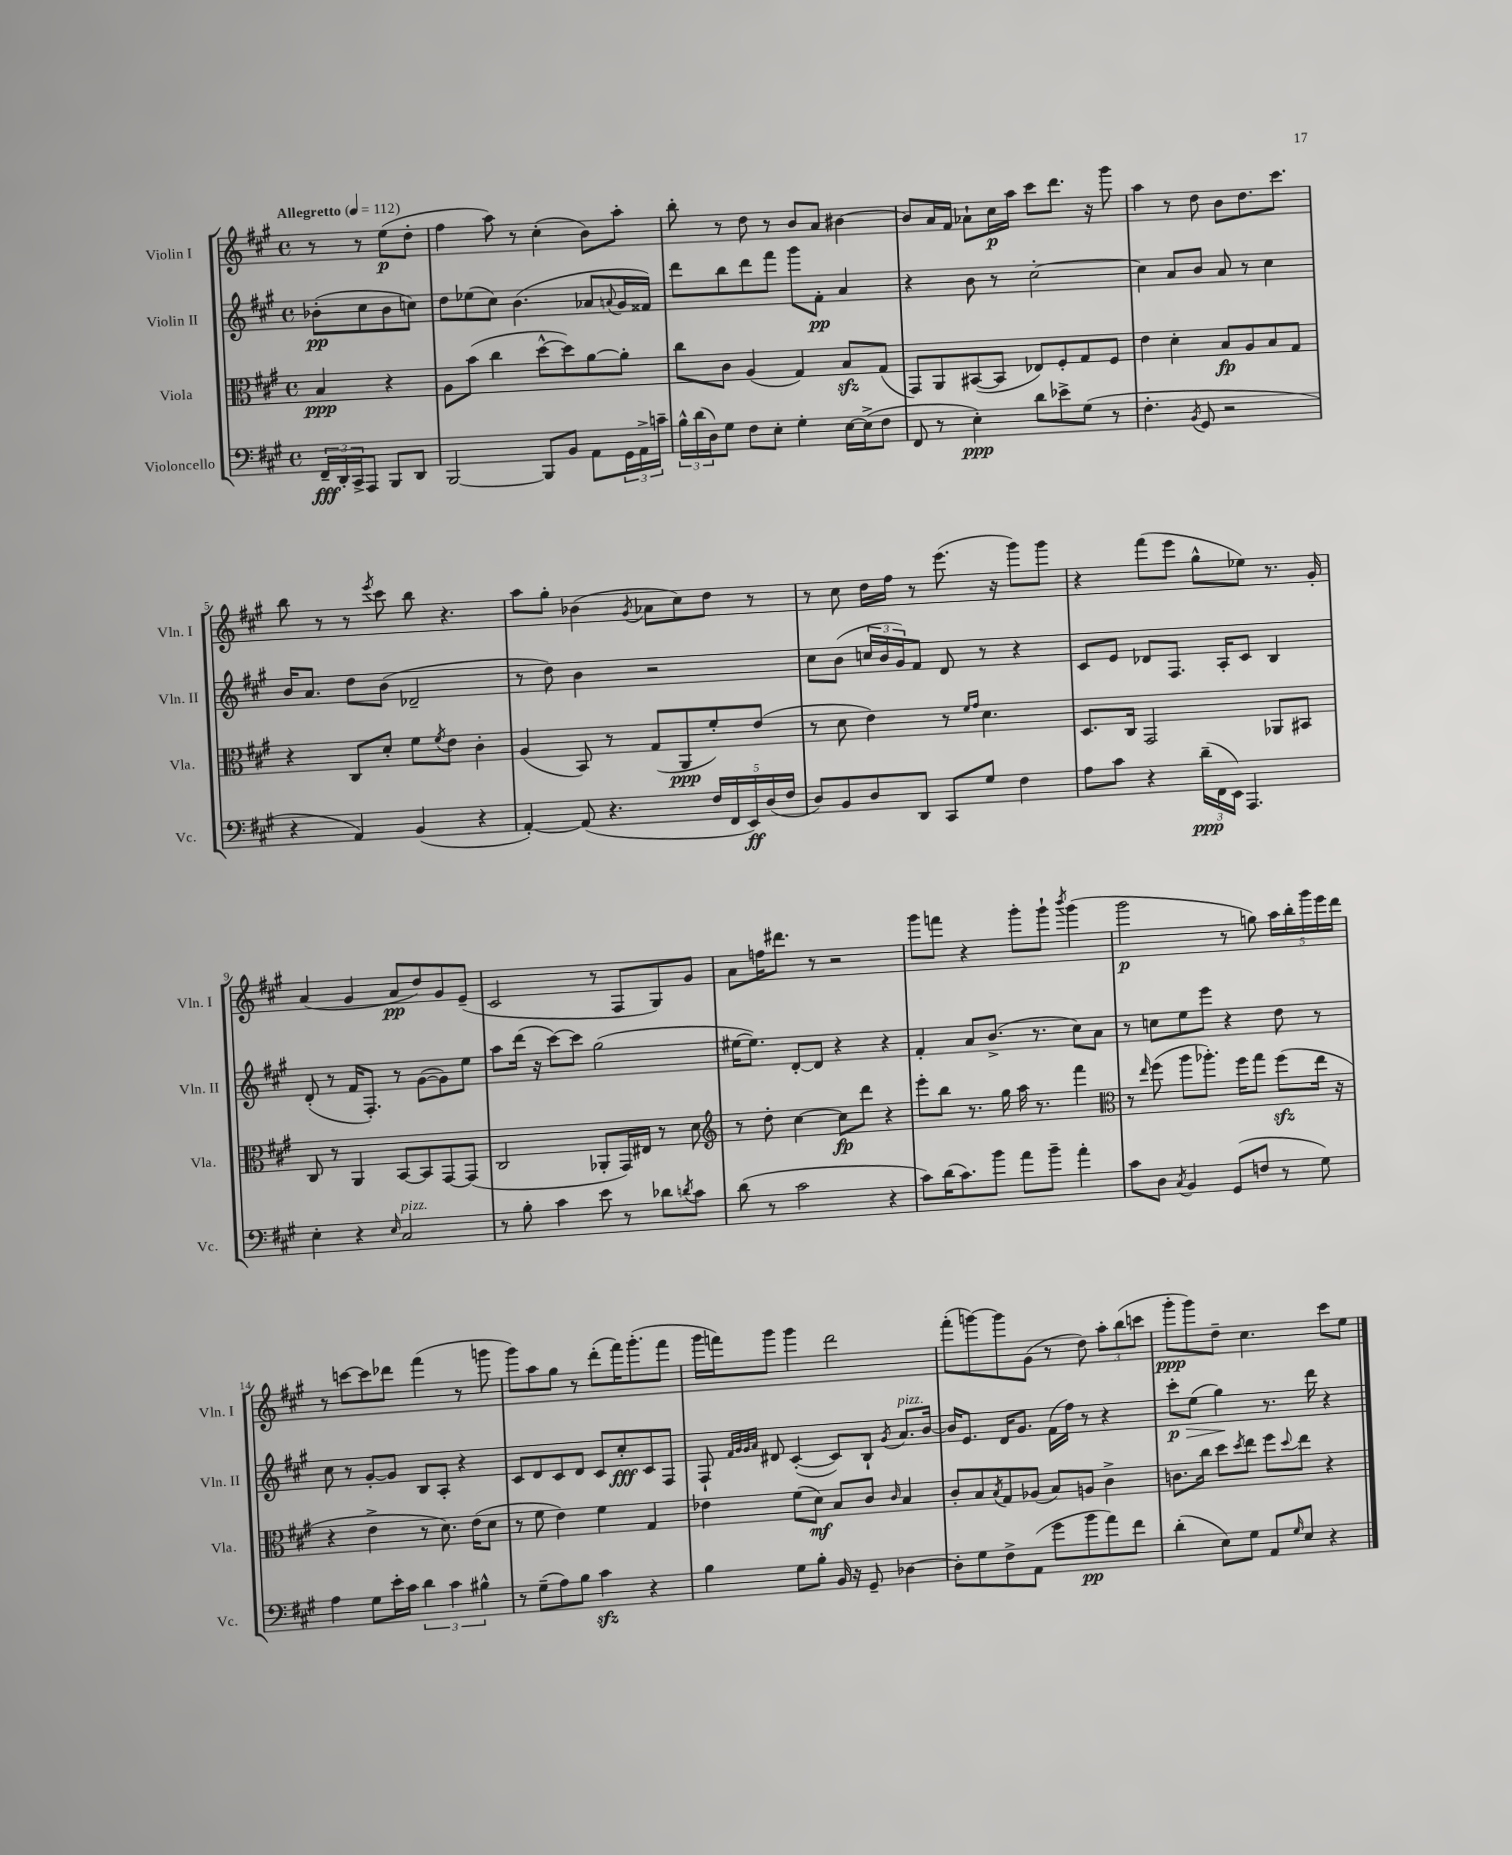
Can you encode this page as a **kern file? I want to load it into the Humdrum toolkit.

**kern	**dynam	**kern	**dynam	**kern	**dynam	**kern	**dynam
*part4	*part4	*part3	*part3	*part2	*part2	*part1	*part1
*staff4	*staff4	*staff3	*staff3	*staff2	*staff2	*staff1	*staff1
*I"Violoncello	*	*I"Viola	*	*I"Violin II	*	*I"Violin I	*
*I'Vc.	*	*I'Vla.	*	*I'Vln. II	*	*I'Vln. I	*
*clefF4	*	*clefC3	*	*clefG2	*	*clefG2	*
*k[f#c#g#]	*	*k[f#c#g#]	*	*k[f#c#g#]	*	*k[f#c#g#]	*
*M4/4	*	*M4/4	*	*M4/4	*	*M4/4	*
*met(c)	*	*met(c)	*	*met(c)	*	*met(c)	*
*MM112	*	*MM112	*	*MM112	*	*MM112	*
=	=	=	=	=	=	=	=
!	!	!	!	!	!	!LO:TX:a:B:t=Allegretto	!
24FF#~/LL	fff	4B/	ppp	(8b-X'\L	pp	8r	.
24DD'/	.	.	.	.	.	.	.
24CC#^/J	.	.	.	.	.	.	.
8AAA/J	.	.	.	8cc#\	.	8r	.
8BBB/L	.	4r	.	8b-\	.	(8ee\L	p
8DD/J	.	.	.	8ccn\J)	.	8dd'\J	.
=1	=1	=1	=1	=1	=1	=1	=1
[2BBB/	.	8A\L	.	8dd\L	.	4ff#\	.
.	.	(8b\J	.	(8ee-X\	.	.	.
.	.	4cc#\	.	8cc#\J)	.	8aa\)	.
.	.	.	.	(4.b\	.	8r	.
8BBB/L]	.	[8dd^^\L	.	.	.	(4cc#'\	.
8BB/J	.	8dd\])	.	.	.	.	.
8AA\L	.	[8a\	.	8a-X/L	.	8b\L)	.
.	.	.	.	8qqan/	.	.	.
24GG#\L	.	8a'\J]	.	16g#/L	.	8aa'\J	.
24AA^\	.	.	.	.	.	.	.
.	.	.	.	16f##X/JJ)	.	.	.
24cn~\JJ	.	.	.	.	.	.	.
=2	=2	=2	=2	=2	=2	=2	=2
24B^^\LL	.	8cc#\L	.	8ddd\L	.	8bb'\	.
(24d\	.	.	.	.	.	.	.
24D\J)	.	.	.	.	.	.	.
8G#\J	.	8c#\J	.	8bb\	.	8r	.
8F#\L	.	(4A/	.	8ddd\	.	8dd\	.
8E'\J	.	.	.	8fff#\J	.	8r	.
4G#'\	.	4G#/)	.	8ggg#\L	.	8b/L	.
.	.	.	.	8f#'\J	pp	8a/J	.
[16E\LL	.	8Bzz/L	.	4a/	.	[4b#X\	.
(16E^\J]	.	.	.	.	.	.	.
8F#\J	.	(8G#/J	.	.	.	.	.
=3	=3	=3	=3	=3	=3	=3	=3
8FF#/	.	8GG#/L)	.	4r	.	8b#/L]	.
8r	.	8AA/	.	.	.	16a/L	.
.	.	.	.	.	.	16f#/JJ	.
4E'\)	ppp	([8BB#X/	.	8b\	.	8a-X`\L	.
.	.	8BB#/J]	.	8r	.	16cc#\L	p
.	.	.	.	.	.	16aa\JJ	.
8d\L	.	8E-X/L)	.	[2cc#'\	.	8ccc#\L	.
8e-X^\	.	8F#'/	.	.	.	8.ddd\J	.
(8G#\J	.	8G#/	.	.	.	.	.
.	.	.	.	.	.	16r	.
8r	.	8F#/J	.	.	.	8ggg#\	.
=4	=4	=4	=4	=4	=4	=4	=4
4.F#'\	.	4e\	.	4cc#\]	.	4aa\	.
.	.	4d'\	.	8a/L	.	8r	.
8qBB/	.	.	.	.	.	.	.
8GG#/	.	.	.	8b/J	.	8dd\	.
2r	.	8B/L	fp	8a/	.	8b\L	.
.	.	8A/	.	8r	.	8.dd\	.
.	.	8B/	.	4cc#\	.	.	.
.	.	.	.	.	.	8.ccc#\J	.
.	.	8G#/J	.	.	.	.	.
!!LO:LB:g=z
=5	=5	=5	=5	=5	=5	=5	=5
4r	.	4r	.	16b/KL	.	8bb\	.
.	.	.	.	8.a/J	.	.	.
.	.	.	.	.	.	8r	.
4AA/)	.	8C#/L	.	8dd\L	.	8r	.
.	.	.	.	.	.	8qeee/	.
.	.	8d'/J	.	(8b\J	.	8ccc#\	.
(4BB/	.	8f#\L	.	2d-X~/	.	8bb\	.
.	.	8qf#/	.	.	.	.	.
.	.	8e\J	.	.	.	4.r	.
4r	.	4c#'\	.	.	.	.	.
=6	=6	=6	=6	=6	=6	=6	=6
[4AA'/)	.	(4A/	.	8r	.	8aa\L	.
.	.	.	.	8dd\)	.	8gg#'\J	.
(8AA/]	.	8BB/)	.	4b\	.	(4b-X\	.
4.r	.	8r	.	.	.	.	.
.	.	.	.	.	.	8qg#/	.
.	.	(8G#/L	.	2r	.	8a-X\L	.
.	.	8AA/	ppp	.	.	8cc#\)	.
20F#/LL	.	8f#'/)	.	.	.	8dd\J	.
20FF#/	.	.	.	.	.	.	.
20EE/)	ff	.	.	.	.	.	.
.	.	(8e/J	.	.	.	8r	.
(20D/	.	.	.	.	.	.	.
20F#/JJ	.	.	.	.	.	.	.
=7	=7	=7	=7	=7	=7	=7	=7
8D/L)	.	8r	.	8cc#\L	.	8r	.
8BB/	.	8d\	.	(8b\J	.	8cc#\	.
8D/	.	4e\)	.	24ccn/LL	.	16dd\LL	.
.	.	.	.	24b/	.	.	.
.	.	.	.	.	.	16ff#\JJ	.
.	.	.	.	24g#/J)	.	.	.
8DD/J	.	.	.	8f#/J	.	8r	.
8CC#/L	.	8r	.	8d/	.	(8.eee\	.
.	.	16qqf#/LL	.	.	.	.	.
.	.	16qqg#/JJ	.	.	.	.	.
8G#/J	.	4.d\	.	8r	.	.	.
.	.	.	.	.	.	16r	.
4F#\	.	.	.	4r	.	8ggg#\L)	.
.	.	.	.	.	.	8ggg#\J	.
=8	=8	=8	=8	=8	=8	=8	=8
8A\L	.	8.D/L	.	8c#/L	.	4r	.
8c#\J	.	.	.	8e/J	.	.	.
.	.	16C#/Jk	.	.	.	.	.
4r	.	2GG#/	.	8d-X/L	.	(8fff#\L	.
.	.	.	.	8.F#/J	.	8eee\J	.
(24d~\LL	ppp	.	.	.	.	8gg#^^\L	.
24FF#\	.	.	.	.	.	.	.
.	.	.	.	16A'/KL	.	.	.
24EE\JJ)	.	.	.	.	.	.	.
4.AAA/	.	.	.	8c#/J	.	8ee-X\J)	.
.	.	8AA-X/L	.	4B/	.	8.r	.
.	.	8BB#X/J	.	.	.	.	.
.	.	.	.	.	.	16g#'/	.
!!LO:LB:g=z
=9	=9	=9	=9	=9	=9	=9	=9
4E'\	.	8C#/	.	(8d'/	.	(4a/	.
.	.	8r	.	8r	.	.	.
4r	.	4AA/	.	16f#/KL	.	4g#/	.
.	.	.	.	8.F#'/J)	.	.	.
16qqE/	.	.	.	.	.	.	.
!LO:TX:a:i:t=pizz.	!	!	!	!	!	!	!
2C#/	.	[8BB/L	.	8r	.	8a/L	pp
.	.	8BB/]	.	([8g#\L	.	8dd/)	.
.	.	[8GG#/	.	8g#\])	.	8g#/	.
.	.	(8GG#/J]	.	8ee\J	.	(8e~/J	.
=10	=10	=10	=10	=10	=10	=10	=10
8r	.	2C#/	.	8aa\L	.	2c#/	.
8B'\	.	.	.	(16ddd\Jk	.	.	.
.	.	.	.	16r	.	.	.
4c#\	.	.	.	[8ccc#\L)	.	.	.
.	.	.	.	8ccc#\J]	.	.	.
8e\	.	8AA-X'/L	.	(2gg#\	.	8r	.
8r	.	16GG#/L)	.	.	.	8F#/L	.
.	.	16E#X/JJ	.	.	.	.	.
8d-X\L	.	8r	.	.	.	8G#/)	.
8qdn/	.	.	.	.	.	.	.
8c#\J	.	8d\	.	.	.	8g#/J	.
=11	=11	=11	=11	=11	=11	=11	=11
*	*	*clefG2	*	*	*	*	*
(8d\	.	8r	.	[16ee#X\KL	.	8a\L	.
.	.	.	.	8.ee#\J])	.	.	.
8r	.	8dd'\	.	.	.	16ffn\K	.
.	.	.	.	.	.	8.ddd#X\J	.
2c#\	.	[4cc#\	.	[8d'/L	.	.	.
.	.	.	.	8d/J]	.	8r	.
.	.	8cc#\L]	fp	4r	.	2r	.
.	.	8ddd\J	.	.	.	.	.
4r	.	4r	.	4r	.	.	.
=12	=12	=12	=12	=12	=12	=12	=12
8c#\L)	.	8eee'\L	.	4f#'/	.	8ggg#\L	.
(16d\K	.	8bb\J	.	.	.	8fffn\J	.
8.c#\)	.	.	.	.	.	.	.
.	.	8.r	.	8a/L	.	4r	.
8b\J	.	.	.	(8.b^/J	.	.	.
.	.	16gg#\	.	.	.	.	.
8a\L	.	16aa\	.	.	.	8ggg#'\L	.
.	.	8.r	.	8.r	.	.	.
8b~\J	.	.	.	.	.	8ggg#`\J	.
.	.	.	.	.	.	8qbbb/	.
4a'\	.	4fff#\	.	8cc#\L)	.	(4ggg#\	.
.	.	.	.	8a\J	.	.	.
=13	=13	=13	=13	=13	=13	=13	=13
*	*	*clefC3	*	*	*	*	*
8c#\L	.	8r	.	8r	.	2ggg#\	p
.	.	16qqee/	.	.	.	.	.
8D\J	.	(8ff#\	.	8ccn\L	.	.	.
8qC#/	.	.	.	.	.	.	.
4BB/	.	8aa\L	.	8ee\	.	.	.
.	.	8.aa-X'\J)	.	8eee\J	.	.	.
(8GG#/L	.	.	.	4r	.	8r	.
.	.	16ff#\KL	.	.	.	.	.
8Fn/J	.	8gg#\J	.	.	.	8ggn\)	.
8r	.	(8ff#zz\L	.	8dd\	.	20aa\LL	.
.	.	.	.	.	.	20bb'\	.
.	.	.	.	.	.	20ggg#\	.
8G#\)	.	16ee\Jk	.	8r	.	.	.
.	.	.	.	.	.	20eee\	.
.	.	16r	.	.	.	.	.
.	.	.	.	.	.	20ddd\JJ	.
!!LO:LB:g=z
=14	=14	=14	=14	=14	=14	=14	=14
4A\	.	4r	.	8cc#\	.	8r	.
.	.	.	.	8r	.	[8cccn\L	.
8G#\L	.	4e^\	.	[8g#'/L	.	8ccc\]	.
16e'\L	.	.	.	8g#/J]	.	8ddd-X\J	.
16c#\JJ	.	.	.	.	.	.	.
6d\	.	8r	.	8B/L	.	(4fff#\	.
.	.	8.d\)	.	8A'/J	.	.	.
6c#\	.	.	.	.	.	.	.
.	.	.	.	4r	.	8r	.
.	.	(16e\KL	.	.	.	.	.
6B#X^^\	.	.	.	.	.	.	.
.	.	8d\J	.	.	.	8gggn\	.
=15	=15	=15	=15	=15	=15	=15	=15
8r	.	8r	.	8c#/L	.	8ggg#\L)	.
(8G#~\L	.	8f#\	.	8d/	.	8aa\	.
8A\)	.	4e\)	.	8c#/	.	8gg#\J	.
8B\J	.	.	.	8d/J	.	8r	.
4c#zz\	.	4f#\	.	8c#/L	.	(8ddd'\L	.
.	.	.	.	8cc#'/	fff	16fff#\K)	.
.	.	.	.	.	.	(8.ggg#'\	.
4r	.	4G#/	.	8c#/	.	.	.
.	.	.	.	8F#/J	.	8fff#\J	.
=16	=16	=16	=16	=16	=16	=16	=16
4B\	.	4e-X\	.	8F#`/	.	16ggg#\LL	.
.	.	.	.	.	.	16fffn\J)	.
.	.	.	.	32qqf#/LLL	.	.	.
.	.	.	.	32qqg#/	.	.	.
.	.	.	.	32qqg#/	.	.	.
.	.	.	.	32qqa/JJJ	.	.	.
.	.	.	.	8d#X/	.	8ggg#\J	.
8G#\L	.	(8f#\L	.	([4c#'/	.	4ggg#\	.
8B'\J	.	8d\J)	mf	.	.	.	.
16BB/	.	8B/L	.	8c#/L])	.	2ddd\	.
16r	.	.	.	.	.	.	.
8GG#~/	.	8c#/J	.	8B`/J	.	.	.
.	.	16qqc#/	.	8qg#/	.	.	.
!	!	!	!	!LO:TX:a:i:t=pizz.	!	!	!
[4D-X\	.	4B/	.	8.a/L	.	.	.
.	.	.	.	[16b/Jk	.	.	.
=17	=17	=17	=17	=17	=17	=17	=17
8D-'\L]	.	8c#'/L	.	16b/KL]	.	(8fff#'\L	.
.	.	.	.	8.e/J	.	.	.
8G#\	.	8B/	.	.	.	[8gggn\)	.
.	.	8qB/	.	.	.	.	.
8F#^\	.	8G#/	.	16d/KL	.	8ggg\]	.
.	.	.	.	8.g#/J	.	.	.
(8AA\J	.	(8A-X/J	.	.	.	(8g#\J	.
8g#\L	.	8B/L)	.	(16f#\LL	.	8r	.
.	.	.	.	16ff#\JJ)	.	.	.
8b\	pp	8An/J	.	8r	.	8dd\)	.
8a\)	.	4c#^\	.	4r	.	12aa'\L	.
.	.	.	.	.	.	(12bb\	.
8f#\J	.	.	.	.	.	.	.
.	.	.	.	.	.	12cccn\J	.
=18	=18	=18	=18	=18	=18	=18	=18
!	!	!	!	!	!LO:HP:b	!	!
(4d'\	.	8.cn\L	.	8ccc#'\L	> p	8ggg#'\L	ppp
.	.	.	.	(8ee\J	.	8ggg#\)	.
.	.	16cc#\Jk	.	.	.	.	.
8E\L)	.	8dd\L	.	4gg#\)	.	8dd~\J	.
.	.	8qdd/	.	.	.	.	.
8G#\J	.	8ee\J	.	.	.	4.cc#\	.
8AA/L	.	8ff#\L	.	8.r	]	.	.
16qqG#/	.	8qqdd/	.	.	.	.	.
8E/J	.	8ee\J	.	.	.	.	.
.	.	.	.	16ddd\	.	.	.
4r	.	4r	.	4r	.	8ccc#\L	.
.	.	.	.	.	.	8ee\J	.
==	==	==	==	==	==	==	==
*-	*-	*-	*-	*-	*-	*-	*-
